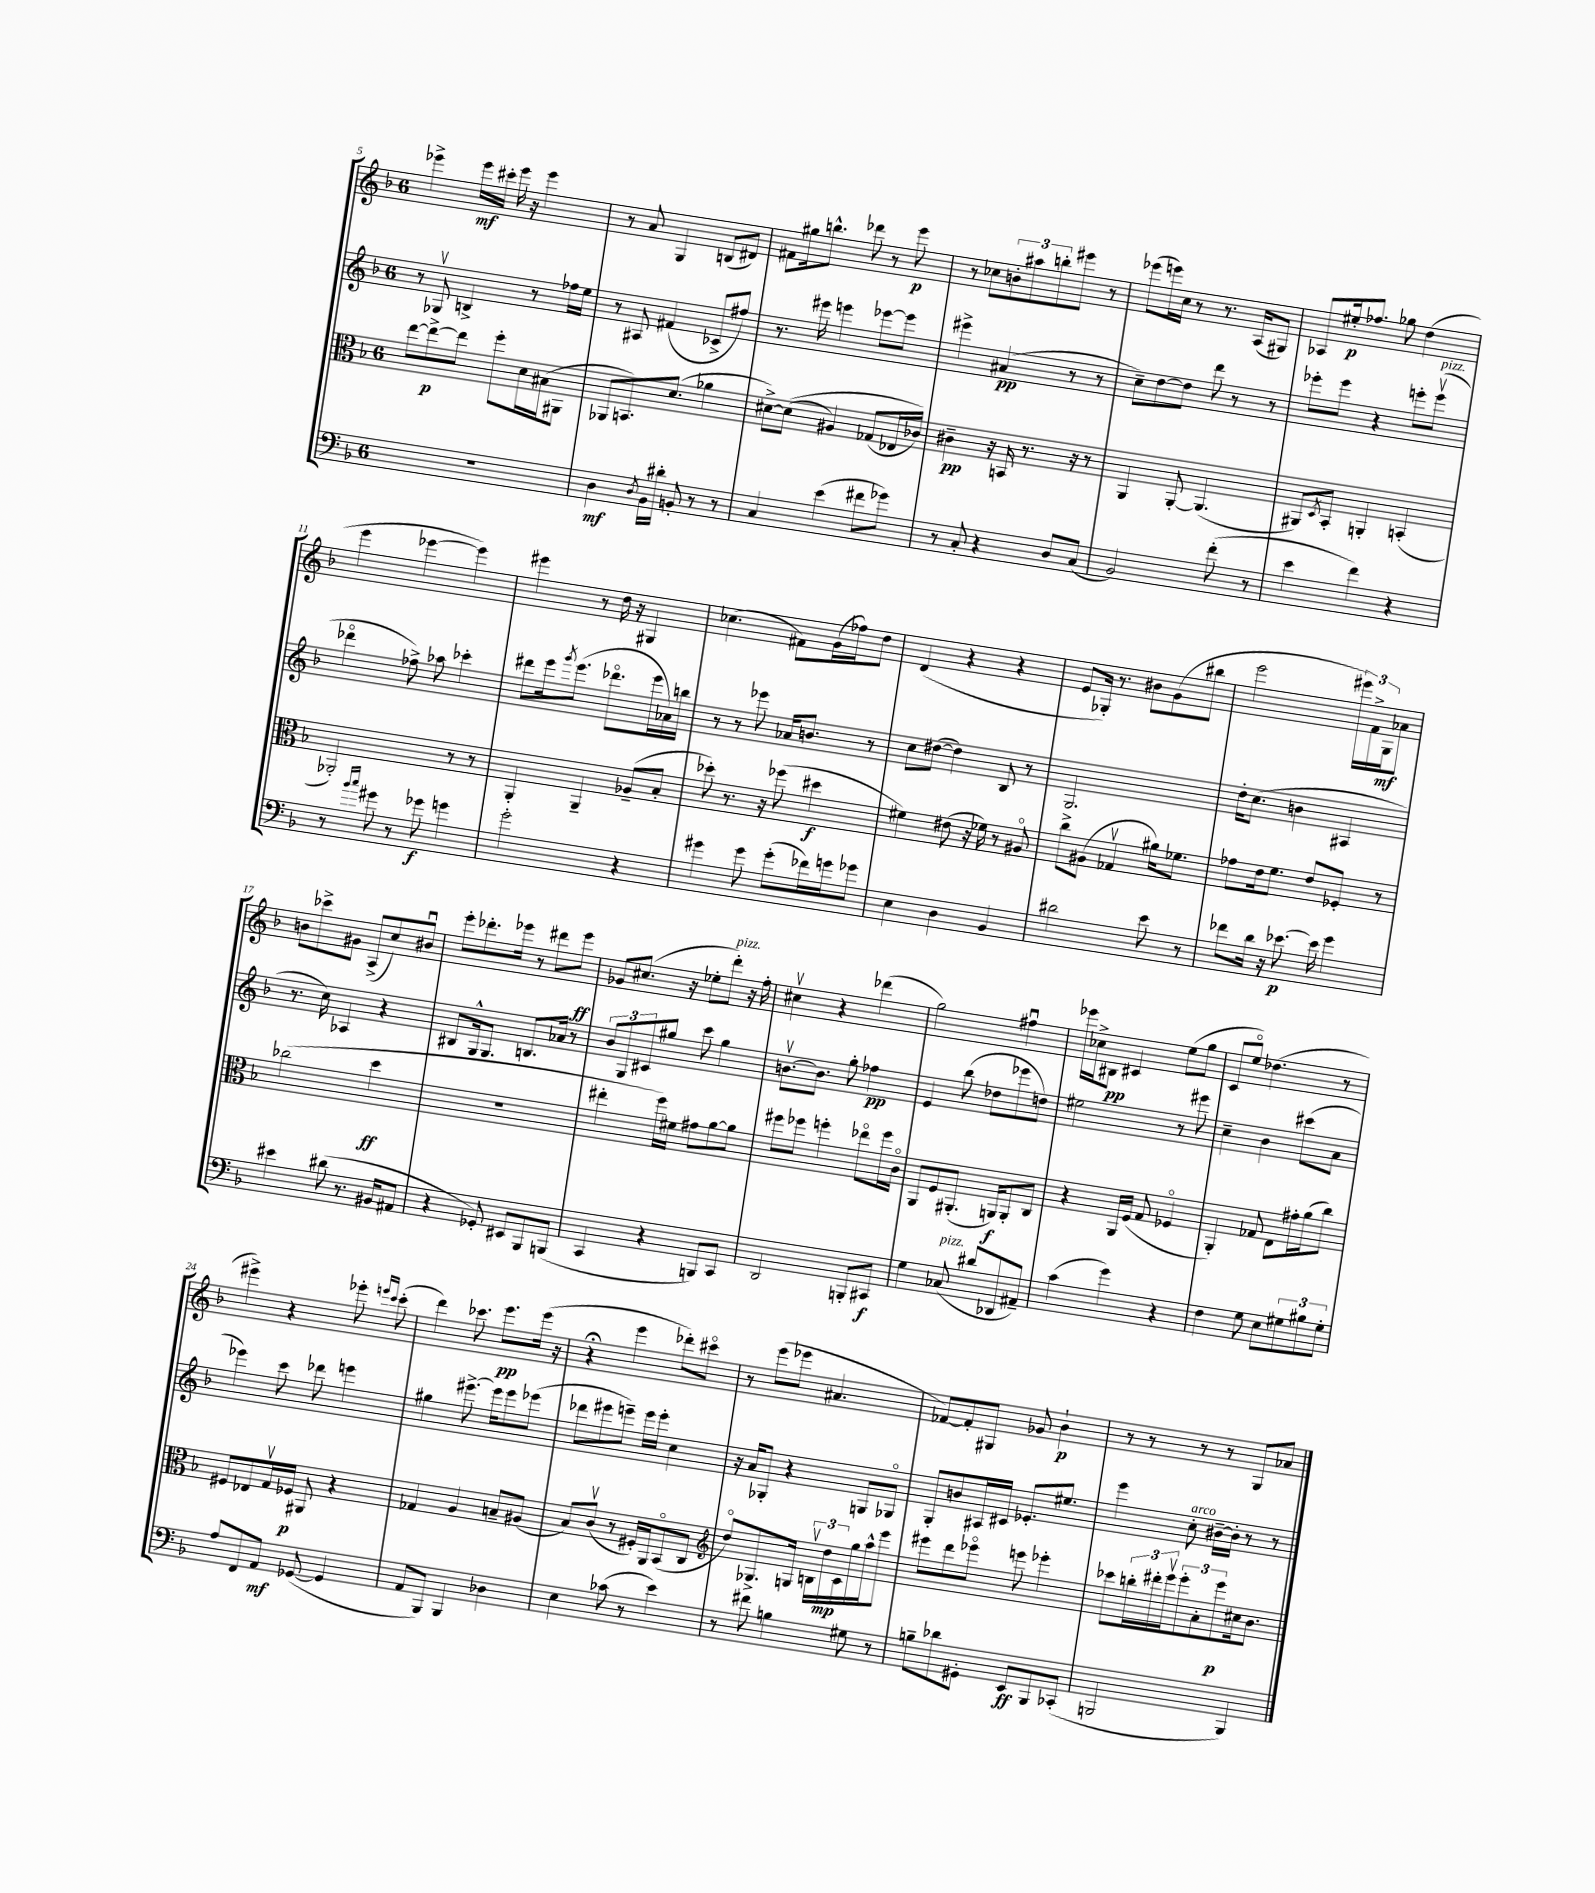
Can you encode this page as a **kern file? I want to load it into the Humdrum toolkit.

**kern	**kern	**kern	**kern
*staff4	*staff3	*staff2	*staff1
*clefF4	*clefC3	*clefG2	*clefG2
*k[b-]	*k[b-]	*k[b-]	*k[b-]
*M6/8	*M6/8	*M6/8	*M6/8
2.r	[8ee	8r	4eee-^
.	8ee^_	8G-v	.
.	8ee]	4B^	16eee-
.	.	.	16ccc#'
.	8ff'	.	16eee-
.	.	.	16r
.	16d	8r	4eee-
.	(16B#	.	.
.	8AA#	16ff-	.
.	.	16ee	.
=	=	=	=
4D	8AA-	8r	8r
.	8.BB)	8A#	8a
8qD	.	.	.
16BB-	.	(4f#	4G
16d#'	(8.d	.	.
8BB'	.	.	.
8r	4a-	8c-^	(8B
8r	.	8ff#)	8d#)
=	=	=	=
4C	[8d#^)	8.r	8f#
.	&((8d#]	.	16gg#
.	.	16eee#	8.bb^^
(4e	4A#)	4eee	.
.	.	.	8ddd-
8f#	(8G-	[8eee-	8r
8g-)	16E-	8eee-]	8eee
.	16c-)&)	.	.
=	=	=	=
8r	4c#~	4eee#^	8r
8C'	.	.	8cc-
4r	16r	(4a#	12b'
.	16BB	.	.
.	.	.	12aa#
.	8.r	.	.
.	.	.	12bb'
8D	.	8r	8eee#
.	16r	.	.
(8C	8r	8r	8r
=	=	=	=
2BB-)	4AA	8cc~)	(8eee-
.	.	[8dd	16eee)
.	.	.	16cc
.	[8AA'	8dd]	8r
.	(4.AA]	8ddd	8.r
(8f'	.	8r	.
.	.	.	(16A
8r	.	8r	8G#)
=	=	=	=
4e	8AA#)	8eee-'	8A-
.	8qD	.	.
.	8BB-'	8eee-	16ee#'
.	.	.	8.ff-
4f)	4AA'	4r	.
.	.	.	8gg-
4r	(4BB'	8eee'	(4dd
.	.	(8eeev	.
=	=	=	=
8r	2AA-')	4ddd-o	4eee
16qqb-	.	.	.
16qqcc	.	.	.
8g#	.	.	.
8r	.	8ff-^)	[4eee-
8g-	.	8aa-	.
4g	8r	4ccc-'	4eee-])
.	8r	.	.
=	=	=	=
2g'	4AA'	8ddd#	4eee#
.	.	16eee	.
.	.	8qggg	.
.	.	(8.eee	.
.	4AA~	.	8r
.	.	8.ddd-o	16dd
.	.	.	16r
4r	(8A-~	.	4G#
.	.	16eee	.
.	8B-'	16a-)	.
.	.	16bb	.
=	=	=	=
4g#	8dd-')	8r	(4.cc-
.	8.r	8r	.
8g#	.	8eee-	.
.	16r	.	.
(8g#'	(8ff-	16a-	8f#)
.	.	8.b	.
16f-)	4dd#	.	(16g
16g	.	.	16ff-)
8g-	.	8r	8dd
=	=	=	=
4E	4f#)	8cc	(4d
.	.	([8dd#	.
4D	(8e#	4dd#])	4r
.	16r	.	.
.	16f-)	.	.
4BB-	8r	8B-	4r
.	8A#o	8r	.
=	=	=	=
2d#	8cc^	2.G	8e
.	(8A#	.	16G-')
.	.	.	8.r
.	4G-v	.	.
.	.	.	8b#
8e	16a#)	.	(8g
.	8.f-	.	.
8r	.	.	8bb#
=	=	=	=
8f-	8g-	16dd'	2eee
.	.	(8.cc	.
16d	16e	.	.
16r	8.f	.	.
[8.e-	.	4b	.
.	8e	.	.
16e-]	.	.	.
4g	8F-'	4A#	24eee#)
.	.	.	24f^
.	.	.	24G
.	8r	.	8a-
=	=	=	=
4e#	(2cc-	8.r	8b
.	.	.	8ccc-^
.	.	16cc)	.
(8d#	.	4A-	8g#
8.r	.	.	(8A^
.	4dd	4r	8cc)
16BB#	.	.	.
8AA#	.	.	8b#u
=	=	=	=
4r	2.r	8B#	8eee'
.	.	16G^^	8.ddd-'
.	.	8.G	.
8GG-')	.	.	.
.	.	.	16eee-
8EE#	.	8.B	8r
8BBB-	.	.	8ddd#
.	.	16a-	.
(8BBB	.	8r	8eee-
=	=	=	=
4CC	4ee#'	12b-	8g-
.	.	12G	.
.	.	.	(8.cc#
.	.	12c#	.
4r	16ff)	8gg#	.
.	16f#	.	16r
.	8g#	8ccc	8ee-'
8BBB)	[8a	4gg#	8ddd')
8CC	8a]	.	16r
.	.	.	16ff'
=	=	=	=
2DD	8ff#	[8.bv	4cc#v
.	8ff-	.	.
.	.	8.b]	.
.	4ff'	.	4r
.	.	8gg'	.
8BBB'	8ee-o	4ff-	(4ddd-
8CC#	16ff	.	.
.	16co	.	.
=	=	=	=
4G	8AA	4e	2gg)
.	8F	.	.
(8C-	(8.AA#'	(8bb-	.
8d#	.	8dd-	.
.	16AA)	.	.
8DD-	8AA'	8eee-	4ff#u
8AA#~)	8C	8dd)	.
=	=	=	=
(4c	4r	2ee#	16eee-
.	.	.	16cc-^
.	.	.	8B#
4g)	16AA	.	4c#
.	(16F	.	.
.	8G	.	.
4r	4F-o	8r	(8ee
.	.	8eee#	8gg
=	=	=	=
4F	4AA')	4cc~	8c
.	.	.	8eeo)
8G	8G-	4b-	(4.dd-
8E	8E	.	.
12G#	16g#'	(8ccc#	.
.	(16a	.	.
12B#	.	.	.
.	8cc)	8a	8r
12G#'	.	.	.
=	=	=	=
8A	8F#	4eee-)	4eee#^)
8FF	8E-	.	.
8AA	16Gv	8ccc	4r
.	16F-	.	.
([8GG-	8AA#	8ddd-	.
4GG-]	4r	4eee	8eee-'
.	.	.	16qqeee
.	.	.	16qqccc
.	.	.	(8ccc'
=	=	=	=
8AA	4G-	4gg#	4ddd)
8BBB-)	.	.	.
4BBB-	4A	[8.eee#^	8.ccc-
.	.	16eee#]	8.eee
4D-	8B~	8eee#	.
.	(8A#	(8eee-	(16eee
.	.	.	16r
=	=	=	=
4E	8B-)	8ddd-	4r;
.	(8cv	8eee#	.
(8c-	8r	8eee~)	4eee
8r	16F#')	16eee	.
.	16AA	16eee'	.
4e)	(8BB-o	4cc	8ddd-')
.	8C	.	8ccc#o
=	=	=	=
*	*clefG2	*	*
8r	8ddo)	16r	8r
.	.	16a	.
8f#	8.G-^	8G-'	(8eee
4B	.	4r	8eee-
.	16G	.	.
.	24Bv	.	4.a#
.	24dd	.	.
.	24c	.	.
8G#	16gg	8G	.
.	16aa^^	.	.
8r	8eee	8G-o	.
=	=	=	=
8B~	8eee#	8G'	[8f-)
8d-	8ddd	8b	8f-']
8GG#'	8eee-o	16A#	8G#
.	.	16c#	.
8EE	8eee	8.e-'	8g-
8BBB-	4eee-'	.	4b-`
.	.	8.ee#	.
(8CC-'	.	.	.
=	=	=	=
2BBB	8ccc-	4eee	8r
.	24bb'	.	8r
.	24ddd#'	.	.
.	24eeev	.	.
.	12eee'	8cc'	8r
.	12a'	.	.
.	.	[16b#~	8r
.	12eee	.	.
.	.	16b#']	.
4BBB)	16cc#	8r	8G
.	8.b-	.	.
.	.	8r	8a-
==	==	==	==
*-	*-	*-	*-
